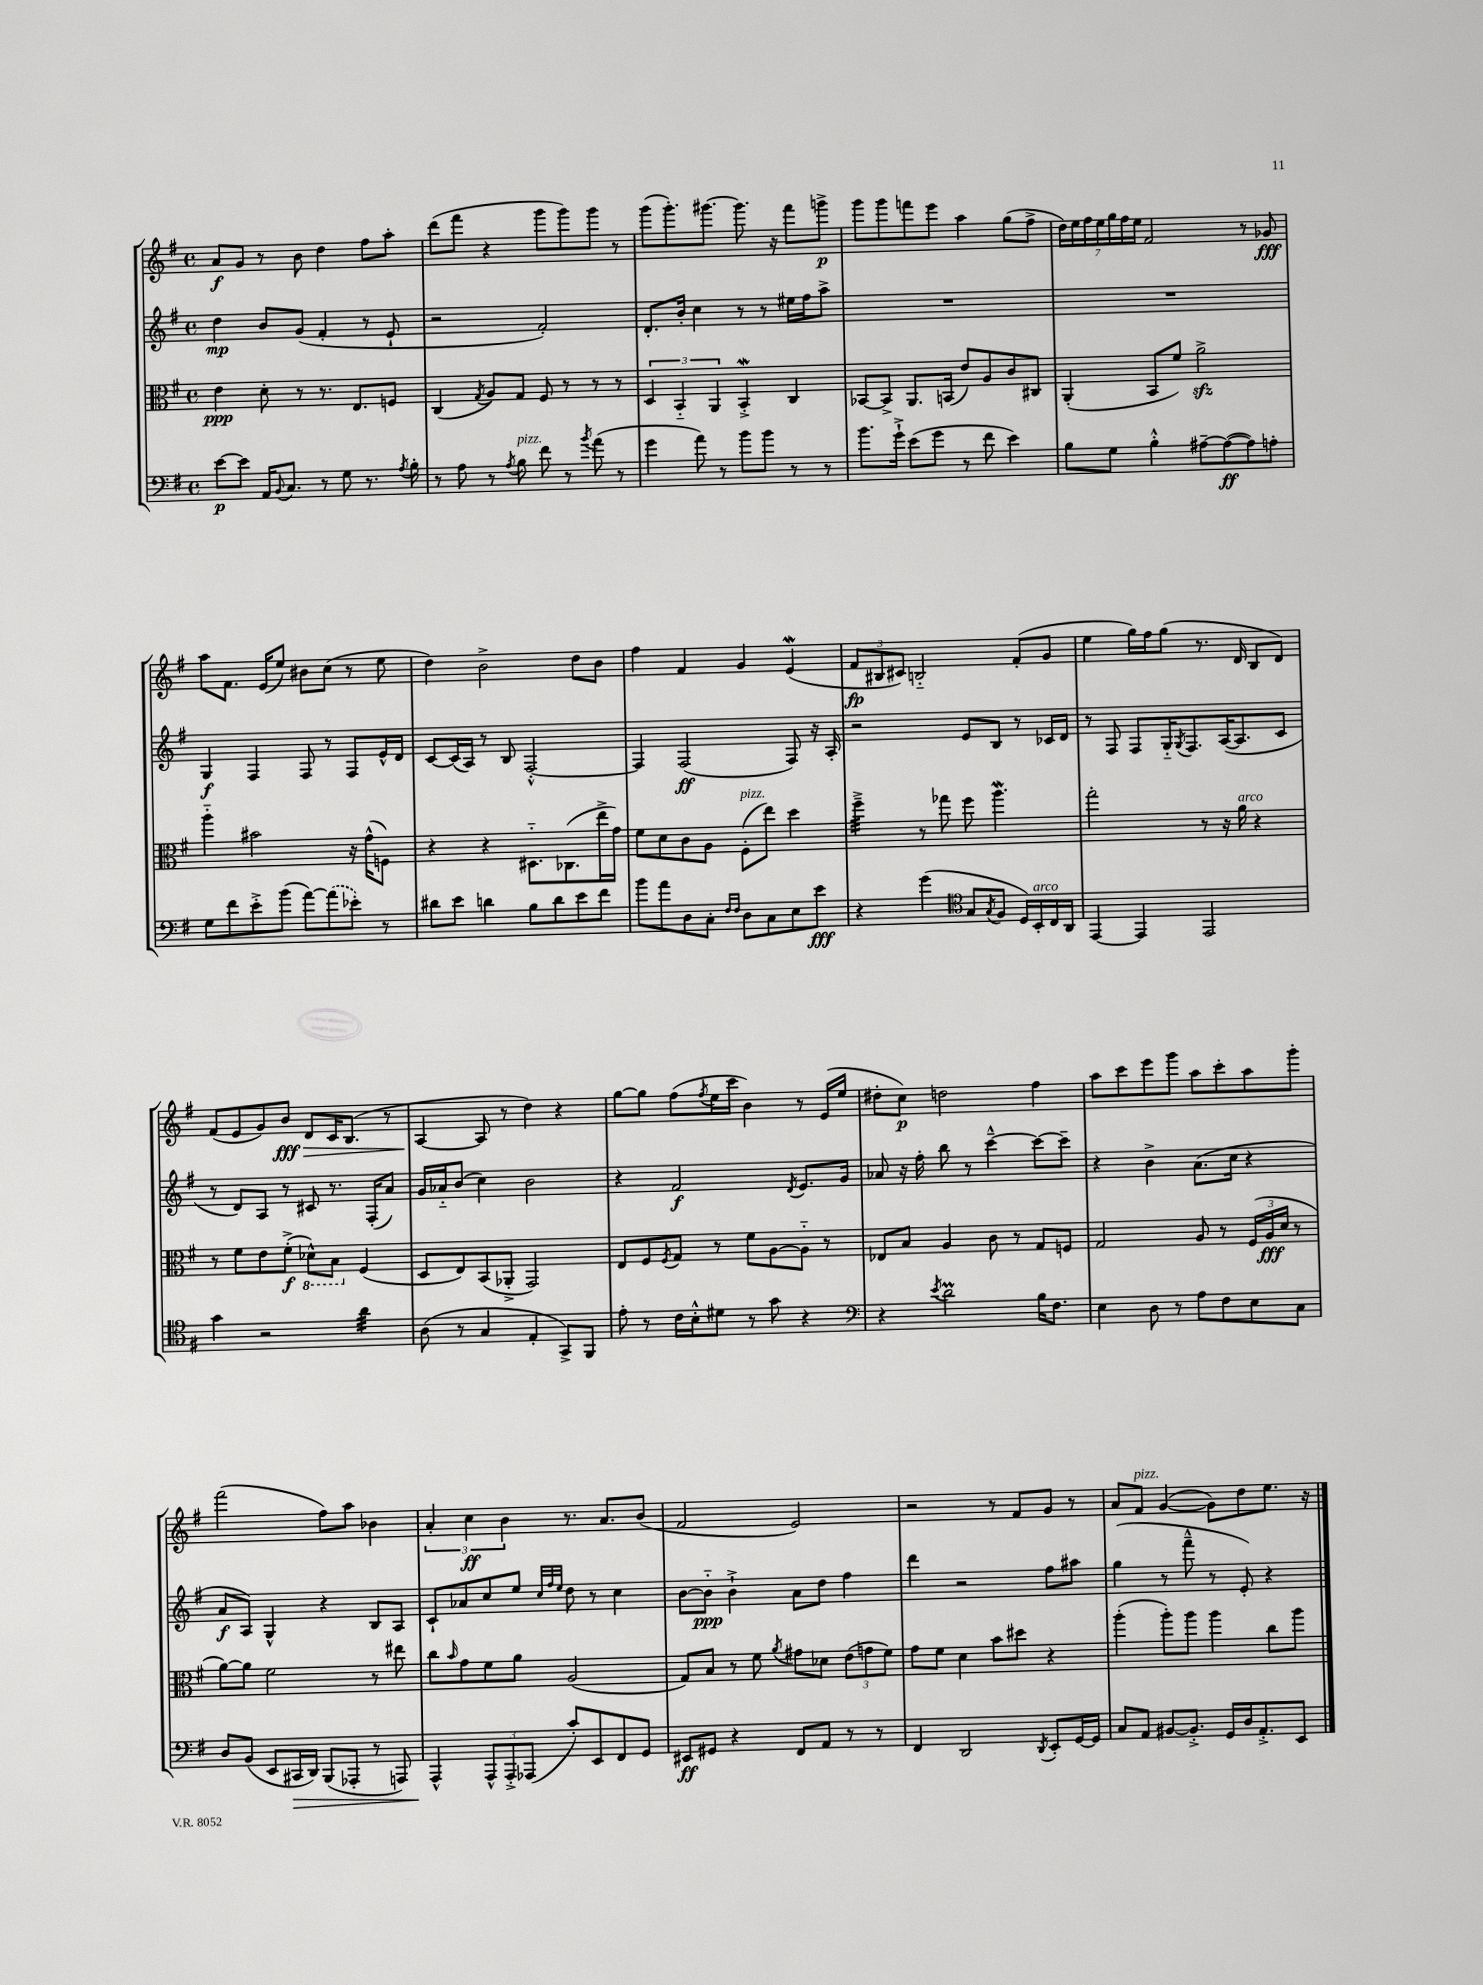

**kern	**kern	**kern	**kern
*staff4	*staff3	*staff2	*staff1
*clefF4	*clefC3	*clefG2	*clefG2
*k[f#]	*k[f#]	*k[f#]	*k[f#]
*M4/4	*M4/4	*M4/4	*M4/4
*met(c)	*met(c)	*met(c)	*met(c)
[8e	4e	4dd	8a
8e]	.	.	8g
16AA	8d'	8b	8r
8qqBB	.	.	.
8.C	.	.	.
.	8r	(8g	8b
8r	8.r	4f#'	4dd
8G	.	.	.
.	8.E	.	.
8.r	.	8r	8ff#
.	8F	8e`	8aa'
8qA	.	.	.
16B'	.	.	.
=	=	=	=
8r	(4C	2r	(8ddd
8A	.	.	8fff#
.	8qG	.	.
8r	8A)	.	4r
8qA	.	.	.
8B	8G	.	.
8f#	8F#	2f#')	8ggg
8r	8r	.	8ggg)
8qb	.	.	.
(8a	8r	.	8ggg
8r	8r	.	8r
=	=	=	=
4g	6D	8.d'	(8ggg
.	.	.	8.ggg')
.	6BB'~	.	.
.	.	16b'	.
8a)	.	4cc	.
.	.	.	[8.ggg#
.	6AA	.	.
8r	.	.	.
8b	4BB'^	8r	8.ggg#]
8b	.	8r	.
.	.	.	16r
8r	4C	16ee#	8fff#
.	.	16ff#	.
8r	.	8aa^	8ggg^
=	=	=	=
8.b	[8BB-	1r	8ggg
.	8BB-^]	.	8ggg
16g`^	.	.	.
(8e	8.AA	.	8fff
8g	.	.	8eee
.	(16BB	.	.
8r	8e)	.	4aa
8f#	8A	.	.
4e)	8c	.	(8gg
.	8C#	.	8ff#^
=	=	=	=
8B	(4AA'	1r	28dd)
.	.	.	28ee
.	.	.	28ff#
.	.	.	28ee
8G	.	.	.
.	.	.	28gg
.	.	.	28ff#
.	.	.	28ee
4B'^^	8BB	.	2f#
.	8f#)	.	.
[8A#~	2a^	.	.
(8A#_	.	.	.
8A#])	.	.	8r
8A'	.	.	8g-
=	=	=	=
8G	4aa'~	4G	8aa
8f#	.	.	8.f#
8e'^	2b#	4F#	.
.	.	.	(16e
(8b	.	.	8ee)
[8a)	.	8F#	8b#
(8a]	.	8r	(8cc
8e-')	16r	8F#	8r
.	(16g^^	.	.
8r	8F)	16e^^	8ee
.	.	16d	.
=	=	=	=
8d#	4r	[8c	4dd)
8e	.	(16c]	.
.	.	16A)	.
4d	4r	8r	2b^
.	.	8B	.
8B	8.D#'~	[2F#'^^	.
8d	.	.	.
.	(8.C-	.	.
8e	.	.	8dd
8f#	16ee^	.	8b
.	16g)	.	.
=	=	=	=
8b	8f#	4F#]	4ff#
8a	8d	.	.
8D	8c	(2F#	4f#
8C'	8A	.	.
16qqF#	.	.	.
16qqF#	.	.	.
8D	(8F#'	.	4g
8C	8ee)	.	.
8E	4dd	8F#)	(4e
8e	.	16r	.
.	.	16A'	.
=	=	=	=
4r	4ff#~^	2r	12f#
.	.	.	12B#
.	.	.	12c#)
(4g	8r	.	2B'~
.	8gg-	.	.
*clefC4	*	*	*
8G	8ff#	8e	.
8qG	.	.	.
8F#	4.aa	8B	.
16D)	.	8r	(8f#'
16BB'	.	.	.
16C	.	16c-	8g
16AA	.	16d	.
=	=	=	=
[4EE	2gg'	8r	4ee
.	.	8F#	.
4EE]	.	8F#	16gg)
.	.	.	16ff#
.	.	16G'~	(8gg
.	.	8qG	.
.	.	8.F#	.
2EE	8r	.	8.r
.	16r	([16A	.
.	16a	8.A]	16d
.	4r	.	8B
.	.	8c	8d)
=	=	=	=
4g	8r	8r	(8f#
.	8f#	8d)	8e
2r	8e	8A	8g)
.	(8f#'^	8r	8b
.	8D-^^)	8c#	8d
.	8BB	8.r	16c
.	.	.	(8.B
4a	(4F#	.	.
.	.	(16F#'	.
.	.	8a)	8r
=	=	=	=
(8A	8D	16g	[4A
.	.	16a-'~	.
8r	8E)	(8b	.
4G	(8BB	4cc)	8A]
.	8AA-'^	.	8r
4E'	2GG)	2b	4dd)
8GG^)	.	.	4r
8FF#	.	.	.
=	=	=	=
8e'	8E	4r	[8gg
8r	8F#	.	8gg]
.	8qF#	.	.
16c	8G	2f#	(8ff#
16B'^^	.	.	.
.	.	.	8qff#
8d#	8r	.	16ee
.	.	.	16ccc
8r	8f#	.	4b)
8g	[8A	.	.
.	.	8qd	.
4r	8A'~]	8.e	8r
.	8r	.	(16e
.	.	16g	16ee
=	=	=	=
*clefF4	*	*	*
4r	8E-	8a-	8dd#'
.	8B	16r	8cc)
.	.	16ff#'	.
8qe	.	.	.
2d	4A	8bb	2dd
.	.	8r	.
.	8c	[4ccc~^^	.
.	8r	.	.
16B	8G	8ccc_	4ff#
8.F#	.	.	.
.	8F	8ccc~]	.
=	=	=	=
4E	2G	4r	8aa
.	.	.	8ccc
8D	.	4b^	8eee
8r	.	.	8ggg
8A	8A	(8.a	8aa
8F#	8r	.	8ccc'
.	.	16cc	.
8E	(24F#	4r	8aa
.	24A	.	.
.	24d	.	.
8C	8r	.	8ggg'
=	=	=	=
8D	[8a)	8a	(2fff#
(8BB	8a]	8A)	.
8EE	2f#	4G^^	.
16CC#	.	.	.
16DD)	.	.	.
(8BBB	.	4r	8ff#)
8AAA-'	.	.	8aa
8r	8r	8B	4b-
8AAA)	8ee#	8A	.
=	=	=	=
4AAA^^	8cc	8c`	6a'
.	16qqb	.	.
.	8g	8a-	.
.	.	.	6cc
12AAA^^	8f#	8cc	.
12AAA'^	.	.	6b
.	8a	8ee	.
(12AAA-	.	.	.
.	.	32qqcc	.
.	.	32qqff#	.
.	.	32qqee	.
8c')	(2A	8dd	8.r
8EE	.	8r	.
.	.	.	8.a
8FF#	.	4cc	.
8GG	.	.	(8b
=	=	=	=
8EE#	8G)	[8b	2f#
8GG#	8B	8b'~]	.
4r	8r	4b`^	.
.	8f#	.	.
.	8qa	.	.
8FF#	8g#	8a	2e)
8AA	8d-	8dd	.
8r	(12e	4ff#	.
.	12g	.	.
8r	.	.	.
.	12f#)	.	.
=	=	=	=
4FF#	8g	4ddd	2r
.	8f#	.	.
2DD	4d	2r	.
.	8b	.	8r
.	8dd#	.	8f#
8qDD	.	.	.
8EE'	4r	8ff#	8g
[16GG	.	8aa#	8r
16GG]	.	.	.
=	=	=	=
8C	(4aa'	(4gg	8a
8AA	.	.	8f#
[8BB#	8aa')	8r	([4g
8.BB#'^]	8aa	8fff#~^^	.
.	4aa	8r	8g])
16GG	.	.	.
16D	.	8e')	8dd
8.AA'^	.	.	.
.	8cc	4r	8.ee
8EE	8aa	.	.
.	.	.	16r
==	==	==	==
*-	*-	*-	*-
